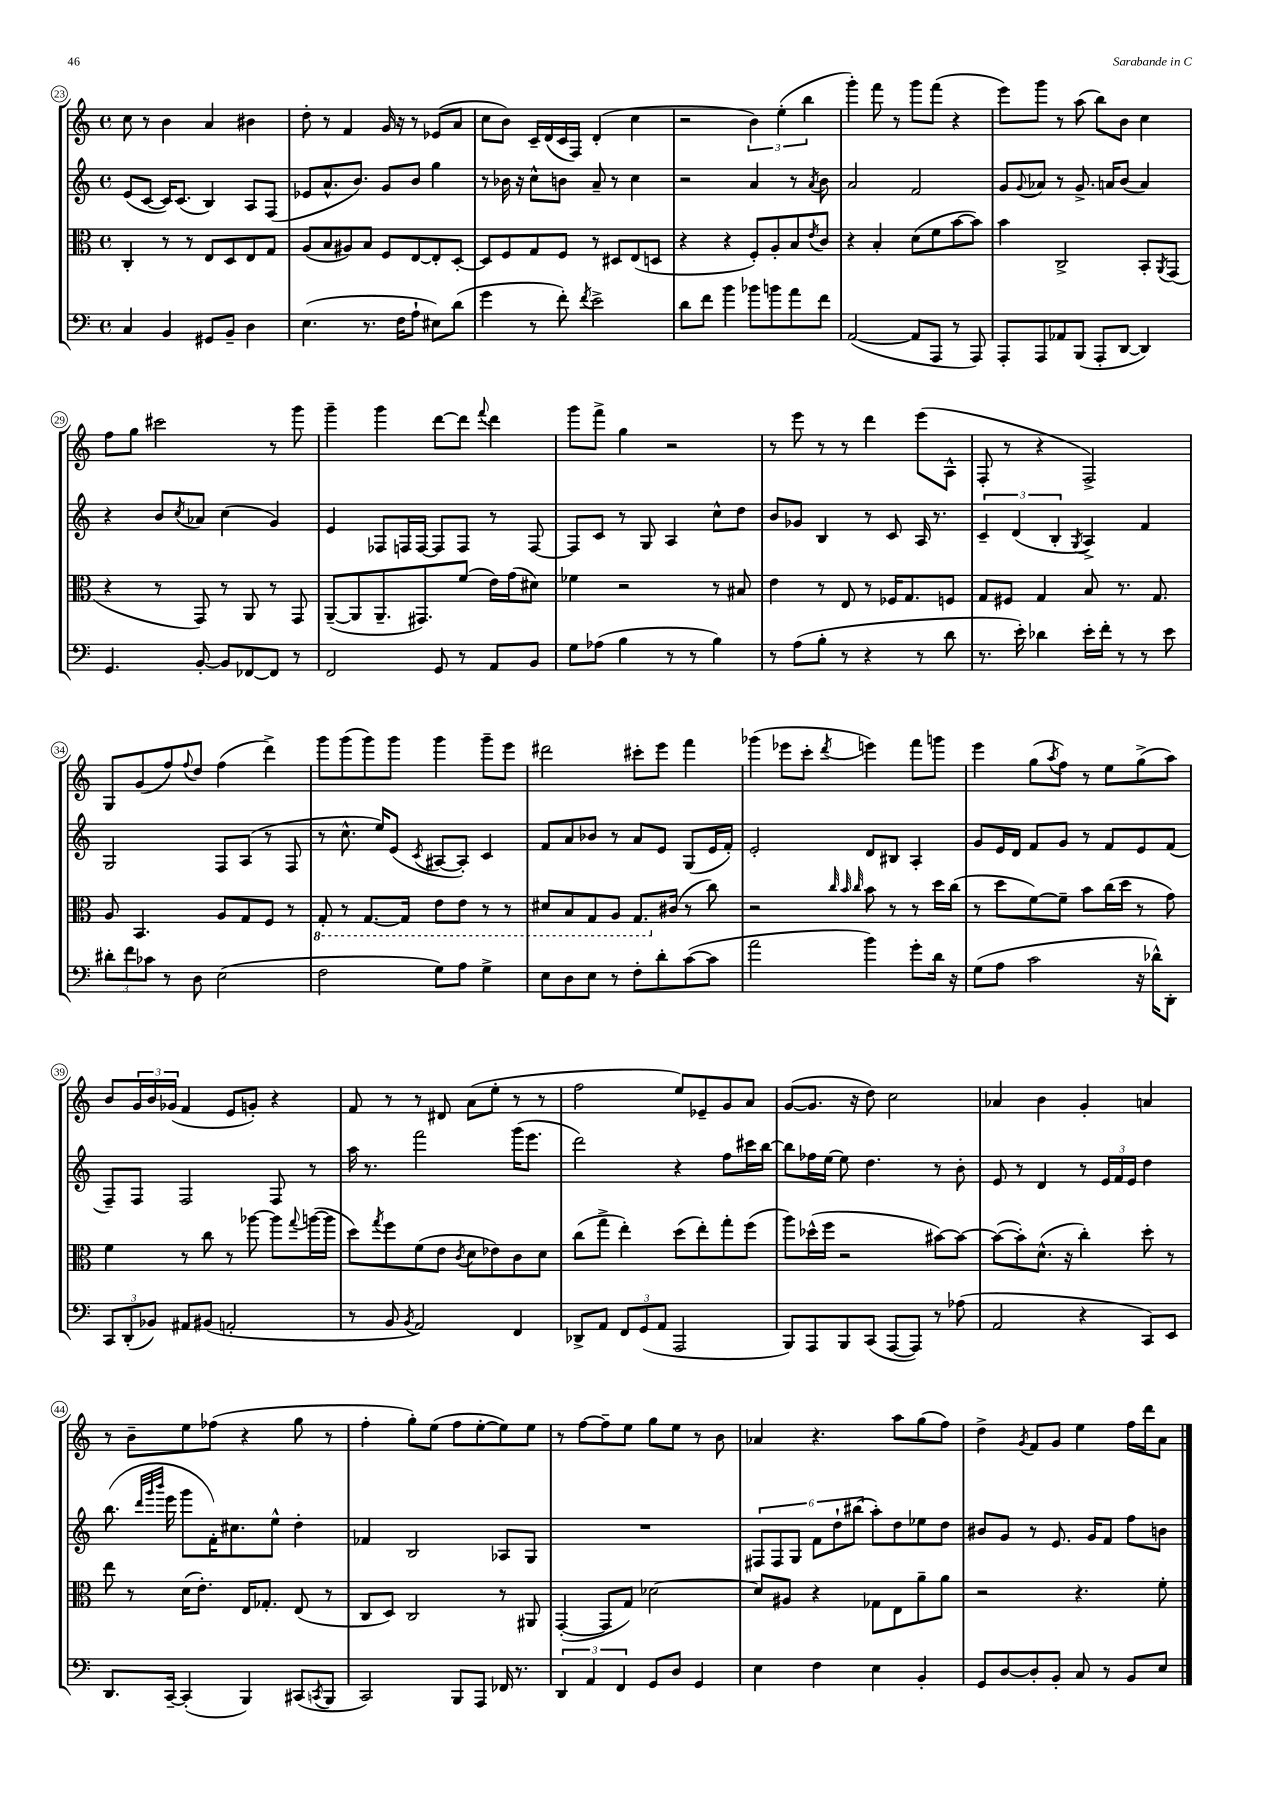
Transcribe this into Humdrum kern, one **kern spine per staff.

**kern	**kern	**kern	**kern
*part4	*part3	*part2	*part1
*staff4	*staff3	*staff2	*staff1
*clefF4	*clefC3	*clefG2	*clefG2
*k[]	*k[]	*k[]	*k[]
*M4/4	*M4/4	*M4/4	*M4/4
*met(c)	*met(c)	*met(c)	*met(c)
=23	=23	=23	=23
4C/	4C'/	(8e/L	8cc\
.	.	[8c/J	8r
4BB/	8r	16c/KL])	4b\
.	.	(8.c/J	.
.	8r	.	.
8GG#X/L	8E/L	4B/)	4a/
8BB~/J	8D/	.	.
4D\	8E/	8A/L	4b#X\
.	8G/J	(8F/J	.
=24	=24	=24	=24
(4.E\	(8A/L	8e-X/L	8dd'\
.	8B/	8.a^^/	8r
.	8A#X/)	.	4f/
.	.	8.b/J)	.
8.r	8B/J	.	.
.	8F/L	8g/L	16g/
16F\KL	.	.	16r
8A`\J	[8E/	8b/J	8r
8E#X\L)	8E'/]	4gg\	(8e-X/L
(8d\J	[8D'/J	.	8a/J
=25	=25	=25	=25
4g\	8D/L]	8r	8cc\L
.	8F/	16b-X\	8b\J)
.	.	16r	.
8r	8G/	8cc^^\L	16c~/LL
.	.	.	(16d/
8f'\)	8F/J	8bn\J	16c/
.	.	.	16F/JJ)
8qf/	.	.	.
2e^\	8r	8a~/	(4d'/
.	8D#X/L	8r	.
.	(8E/	4cc\	4cc\
.	8Dn/J	.	.
=26	=26	=26	=26
8d\L	4r	2r	2r
8f\J	.	.	.
4b\	4r	.	.
8b-X\L	8F'/L)	4a/	6b\)
8bn\	8A'/	.	.
.	.	.	(6ee'\
8a\	8B/	8r	.
.	.	.	6bb\
.	8qe/	8qa/	.
8f\J	8c/J	8b\	.
=27	=27	=27	=27
([2AA/	4r	2a/	4ggg'\)
.	4B'/	.	8fff\
.	.	.	8r
8AA/L]	(8d\L	2f/	8ggg\L
8AAA/J	8f\	.	(8fff\J
8r	[8b\	.	4r
8AAA/)	8b\J])	.	.
=28	=28	=28	=28
8AAA'/L	4b\	8g/L	8eee\L)
.	.	8qqg/	.
8AAA/	.	8a-X/J	8ggg\J
8AA-X/	2C^/	8r	8r
(8BBB/J	.	8.g^/	(8aa\
8AAA'/L	.	.	8bb\L)
.	.	16an/KL	.
[8DD/J	.	(8b/J	8b\J
4DD/])	8BB'/L	4a/)	4cc\
.	8qAA/	.	.
.	(8GG/J	.	.
!!LO:LB:g=z
=29	=29	=29	=29
4.GG/	4r	4r	8ff\L
.	.	.	8gg\J
.	8r	8b/L	2ccc#X\
.	.	8qcc/	.
[8BB'/	8GG/)	8a-X/J	.
8BB/L]	8r	(4cc\	.
[8FF-X/	8AA/	.	.
8FF-/J]	8r	4g/)	8r
8r	8GG/	.	8ggg\
=30	=30	=30	=30
2FF/	([8AA~/L	4e/	4ggg~\
.	8AA/]	.	.
.	8.AA~/	8F-X/L	4ggg\
.	.	16Fn/L	.
.	8.GG#X/)	[16F/JJ	.
8GG/	.	8F/L]	[8ddd\L
8r	(8f/J	8F/J	8ddd\J]
.	.	.	8qqfff/
8AA/L	16e\LL)	8r	4ddd\
.	(16g\J	.	.
8BB/J	8d#X\J)	[8F/	.
=31	=31	=31	=31
8G\L	4f-X\	8F/L]	8ggg\L
(8A-X\J	.	8c/J	8fff^\J
4B\	2r	8r	4gg\
.	.	8G/	.
8r	.	4A/	2r
8r	.	.	.
4B\)	8r	8cc^^\L	.
.	8B#X/	8dd\J	.
=32	=32	=32	=32
8r	4e\	8b/L	8r
(8A\L	.	8g-X/J	8eee\
8B'\J	8r	4B/	8r
8r	8E/	.	8r
4r	8r	8r	4ddd\
.	16F-X/KL	8c/	.
.	8.G/	.	.
8r	.	16A/	(8eee\L
.	.	8.r	.
8d\	8Fn/J	.	8A^^\J
=33	=33	=33	=33
8.r	8G/L	6c~/	8F'/
.	8F#X/J	.	8r
.	.	(6d/	.
16e'\)	.	.	.
4d-X\	4G/	.	4r
.	.	6B'/	.
.	.	8qG/	.
16e'\LL	8B/	4A^/)	2F^/)
16f'\JJ	.	.	.
8r	8.r	.	.
8r	.	4f/	.
.	8.G/	.	.
8e\	.	.	.
!!LO:LB:g=z
=34	=34	=34	=34
12d#X'\L	8A/	2G/	8G/L
12f\	.	.	.
.	4.BB/	.	(8g/
12c-X\J	.	.	.
8r	.	.	8ff/)
.	.	.	8qqff/
8D\	.	.	8dd/J
(2E\	8A/L	8F/L	(4ff\
.	8G/	(8A/J	.
.	8F/J	8r	4ddd^\)
.	8r	8F/	.
=35	=35	=35	=35
*	*8ba	*	*
2F\	8GG'/	8r	8ggg\L
.	8r	8.cc^^\	(8ggg\
.	[8.GG/L	.	8ggg\)
.	.	16ee/KL)	.
.	.	(8e/J	8ggg\J
.	16GG/Jk]	.	.
.	.	8qc/	.
8G\L)	8E\L	[8A#X/L	4ggg\
8A\J	8E\J	8A#'/J])	.
4G^\	8r	4c/	8ggg~\L
.	8r	.	8eee\J
=36	=36	=36	=36
8E\L	8D#X/L	8f/L	2ddd#X\
8D\	8BB/	8a/	.
8E\J	8GG/	8b-X/J	.
8r	8AA/J	8r	.
8F'\L	8.GG/L	8a/L	8ccc#X'\L
8d'\	.	8e/J	8eee\J
*	*X8ba	*	*
.	(16c#X/Jk	.	.
([8c\	8r	(8G/L	4fff\
8c\J]	8cc\)	16e/L	.
.	.	16f'/JJ)	.
=37	=37	=37	=37
2a\	2r	2e'/	(4ggg-X\
.	.	.	8eee-X\L
.	.	.	8ccc'\J
.	32qqcc/	.	.
.	32qqb/	.	.
.	32qqcc/	.	8qddd/
4b\)	8b\	8d/L	4eeen\)
.	8r	8B#X/J	.
8g'\L	8r	4A'/	8fff\L
16d\Jk	16dd\LL	.	8gggn\J
16r	(16cc\JJ	.	.
=38	=38	=38	=38
(8G\L	8r	8g/L	4eee\
8A\J	8dd\L	16e/L	.
.	.	16d/JJ	.
2c\	[8f\)	8f/L	(8gg\L
.	.	.	8qaa/
.	8f~\J]	8g/J	8ff\J)
.	8b\L	8r	8r
.	(16cc\L	8f/L	8ee\L
.	16dd\JJ	.	.
16r	8r	8e/	(8gg^\
16d-X^^\KL)	.	.	.
8DD'\J	8g\)	(8f/J	8aa\J)
!!LO:LB:g=z
=39	=39	=39	=39
12CC/L	4f\	8F~/L)	8b/L
(12DD'/	.	.	.
.	.	8F/J	24g/L
12BB-X/J)	.	.	24b/
.	.	.	(24g-X/JJ
8AA#X/L	8r	2F/	4f/
(8BB#X/J	8cc\	.	.
2AAn'/	8r	.	8e/L
.	[8aa-X\	.	8gn'/J)
.	8aa-\L]	8F/	4r
.	8qqgg/	.	.
.	([16aan\L	8r	.
.	16aa\JJ]	.	.
=40	=40	=40	=40
8r	8dd\L)	16aa\	8f/
.	.	8.r	.
.	8qgg/	.	.
8BB/	8ff\	.	8r
8qBB/	.	.	.
2AA/)	(8f\	2fff\	8r
.	8e\J	.	8d#X/
.	8qc/	.	.
.	8d\L	.	(8a\L
.	8e-X\)	.	8ee'\J
4FF/	8c\	(16ggg\KL	8r
.	.	8.eee\J	.
.	8d\J	.	8r
=41	=41	=41	=41
8DD-X^/L	(8cc\L	2ddd\)	2ff\
8AA/J	8gg^\J	.	.
12FF/L	4ee'\)	.	.
(12GG/	.	.	.
12AA/J	.	.	.
2AAA/	(8dd\L	4r	8ee/L)
.	8ee'\)	.	8e-X~/
.	8gg'\	8ff\L	8g/
.	(8ff\J	16ccc#X\L	8a/J
.	.	[16bb\JJ	.
=42	=42	=42	=42
8BBB/L)	8aa\L)	8bb\L]	([8g/L
8AAA/	(16dd-X^^\L	16ff-X\L	8.g/J]
.	16ff\JJ	[16ee\JJ	.
8BBB/	2r	8ee\]	.
.	.	.	16r
(8CC/J	.	4.dd\	8dd\)
[8AAA/L	.	.	2cc\
8AAA/J])	.	.	.
8r	[8b#X\L)	8r	.
(8A-X\	8b#\J_	8b'\	.
=43	=43	=43	=43
2AA/	(8b#\L_	8e/	4a-X/
.	8b#'\])	8r	.
.	(8.d^^\J	4d/	4b\
.	16r	.	.
4r	4cc'\)	8r	4g'/
.	.	24e/LL	.
.	.	24f/	.
.	.	24e/JJ	.
8CC/L)	8dd'\	4dd\	4an/
8EE/J	8r	.	.
!!LO:LB:g=z
=44	=44	=44	=44
8.DD/L	8ee\	(8.bb\	8r
.	8r	.	8b~\L
.	.	32qqddd/LLL	.
.	.	32qqggg/	.
.	.	32qqbbb/JJJ	.
[16CC~/Jk	.	16eee\	.
(4CC'/]	(16d\KL	8ggg\L	8ee\
.	8.e'\J)	.	.
.	.	16f'\K)	(8ff-X\J
.	.	8.cc#X\	.
4BBB/)	16E/KL	.	4r
.	8.G-X'/J	.	.
.	.	8ee^^\J	.
(8CC#X/L	(8E/	4dd'\	8gg\
8qCCn/	.	.	.
8BBB/J	8r	.	8r
=45	=45	=45	=45
2CC/)	8C/L	4f-X/	4ff'\
.	8D/J)	.	.
.	2C/	2B/	8gg'\L)
.	.	.	(8ee\J
8BBB/L	.	.	8ff\L
8AAA/J	.	.	[8ee'\
16FF-X/	8r	8A-X/L	8ee\])
8.r	.	.	.
.	8AA#X/	8G/J	8ee\J
=46	=46	=46	=46
6DD/	([4GG'/	1r	8r
.	.	.	[8ff\L
6AA/	.	.	.
.	8GG/L]	.	8ff~\]
6FF/	.	.	.
.	8G/J)	.	8ee\J
8GG/L	[2d-X\	.	8gg\L
8D/J	.	.	8ee\J
4GG/	.	.	8r
.	.	.	8b\
=47	=47	=47	=47
4E\	8d-/L]	12F#X/L	4a-X/
.	.	12F#/	.
.	8A#X/J	.	.
.	.	12G/J	.
4F\	4r	12f\L	4.r
.	.	12dd`\	.
.	.	(12bb#X\J	.
4E\	8G-X\L	8aa'\L)	.
.	8E\	8dd\	8aa\L
4BB'/	8a~\	8ee-X\	(8gg\
.	8a\J	8dd\J	8ff\J)
=48	=48	=48	=48
8GG/L	2r	8b#X/L	4dd^\
[8D/	.	8g/J	.
.	.	.	8qg/
8D'/]	.	8r	8f/L
8BB'/J	.	8.e/	8g/J
8C/	4.r	.	4ee\
.	.	16g/KL	.
8r	.	8f/J	.
8BB/L	.	8ff\L	16ff\LL
.	.	.	16ddd\J
8E/J	8f'\	8bn\J	8a\J
==	==	==	==
*-	*-	*-	*-
